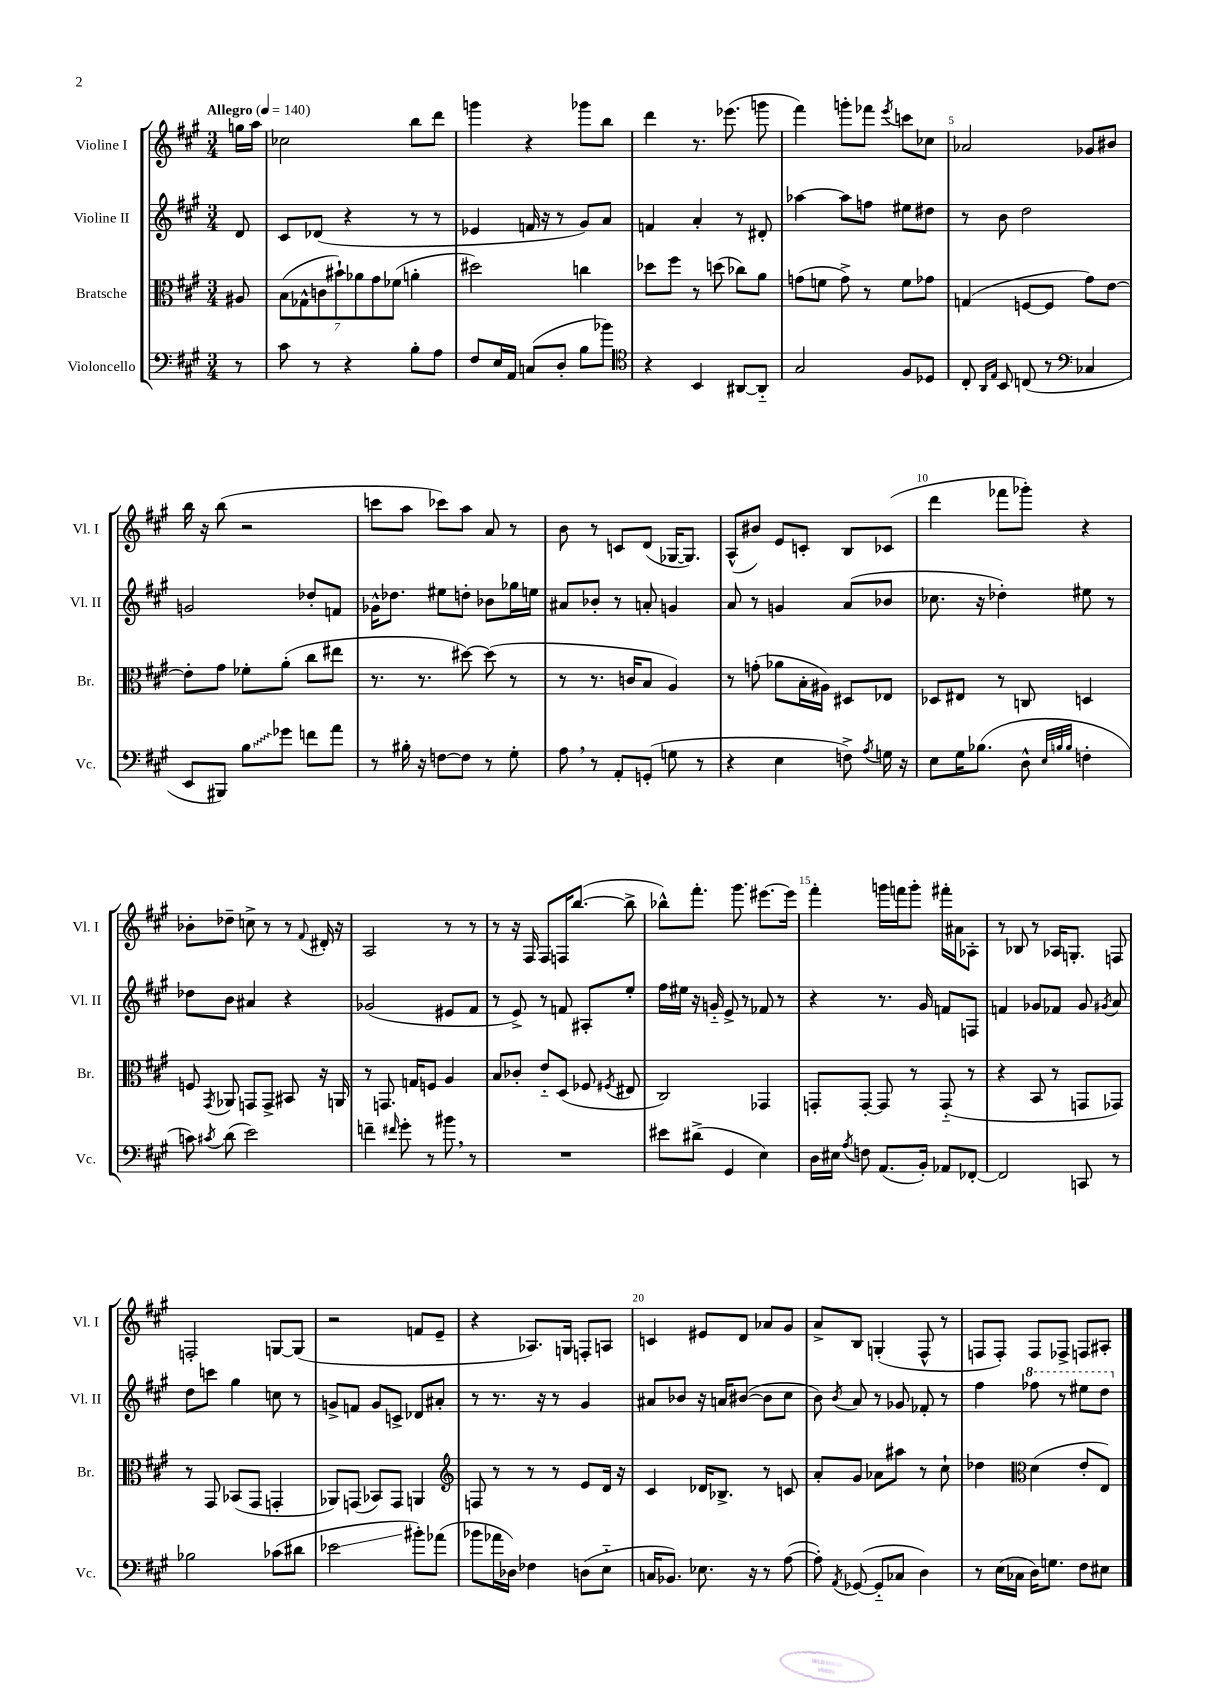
<<
\new StaffGroup <<
\new Staff = "s0" \with { instrumentName = "Violine I" shortInstrumentName = "Vl. I" } {
    \clef treble \key a \major \numericTimeSignature \time 3/4 \partial 8 \tempo "Allegro" 4 = 140
    \autoBeamOff g''16[ a''16] |
    ces''2 b''8[ d'''8] |
    g'''4 r4 ges'''8[ b''8] |
    d'''4 r8. ees'''8.( g'''8 |
    fis'''4) g'''8[-. fes'''8] \acciaccatura { e'''8 } c'''8[ ces''8] |
    aes'2 ges'8[ bis'8] |
    b''16 r16 b''8( r2 |
    c'''8[ a''8] ces'''8[) a''8] a'8 r8 |
    b'8 r8 c'8[ d'8]( ges16[~ ges8.]) |
    a8[-^( bis'8]) e'8[ c'8]-. b8[ ces'8]( |
    d'''4 fes'''8[ ges'''8]-.) r4 |
    bes'8[-. des''8]-- c''8-> r8 r8 \appoggiatura { fis'8 } dis'16-. r16 |
    a2 r8 r8 |
    r8 r16 fis16 fis8[ f16 b''8.]~( b''8-> |
    bes''8[-^) fis'''8.]-. gis'''8. eis'''8.[~ eis'''16] |
    fis'''4-. g'''16[ f'''16 g'''8]-. fis'''16[-. ais'16 aes8]-. |
    r8 bes8 r8 aes16[ g8.]-. f8 |
    f2-. g8[~ g8]( |
    r2 f'8[ e'8]-- |
    r4 aes8.[) g16] f8[-. a8] |
    c'4 eis'8[ d'8] aes'8[ gis'8] |
    a'8[-> b8] g4-.( fis8-^ r8 |
    f8[ f8]-.) f8[ fes8]-> f8[ ais8]-. \bar "|." |
}
\new Staff = "s1" \with { instrumentName = "Violine II" shortInstrumentName = "Vl. II" } {
    \clef treble \key a \major \numericTimeSignature \time 3/4 \partial 8
    \autoBeamOff d'8 |
    cis'8[ des'8]( r4 r8 r8 |
    ees'4 f'16 r16 r8 gis'8[) a'8] |
    f'4 a'4-. r8 dis'8-. |
    aes''4~ aes''8[ f''8] eis''8[ dis''8] |
    r8 b'8 d''2 |
    g'2 des''8[-. f'8] |
    ges'16[-^ des''8.] eis''8[ d''8]-. bes'8[ ges''16 e''16] |
    ais'8[ bes'8]-. r8 a'8-. g'4 |
    a'8 r8 g'4 a'8[( bes'8] |
    ces''8. r16 des''4-.) eis''8 r8 |
    des''8[ b'8] ais'4 r4 |
    ges'2( eis'8[ fis'8] |
    r8 e'8->) r8 f'8 ais8[-. e''8]-. |
    fis''16[ eis''16] r16 g'16-_ e'8-> r8 fes'8 r8 |
    r4 r8. gis'16 f'8[ f8] |
    f'4 ges'8[ fes'8] ges'8 \acciaccatura { gis'8 } a'8 |
    d''8[ c'''8] gis''4 c''8 r8 |
    g'8[-> f'8] g'8[ c'8]-> des'8[ ais'8]-. |
    r8 r8. r16 r8 gis'4 |
    ais'8[ bes'8] r16 a'16[ bis'8]~( bis'8[ cis''8] |
    b'8) \acciaccatura { b'8 } a'8 r8 ges'8 fes'8-. r8 |
    fis''4 \ottava #1 fes'''8 r8 eis'''8[ d'''8] \ottava #0 \bar "|." |
}
\new Staff = "s2" \with { instrumentName = "Bratsche" shortInstrumentName = "Br." } {
    \clef alto \key a \major \numericTimeSignature \time 3/4 \partial 8
    \autoBeamOff ais8 |
    \tuplet 7/4 { b8[( ges8-^ c'8 bis'8-!) aes'8 gis'8 fes'8]( } a'4-. |
    dis''2) c''4 |
    des''8[ fis''8] r8 d''8( ces''8[) a'8] |
    g'8[( f'8] g'8->) r8 f'8[ ges'8] |
    g4( f8[~ f8] gis'8[) e'8]~ |
    e'8[-. gis'8] fes'8[-. a'8]-.( cis''8[ eis''8] |
    r8. r8. dis''8~) dis''8( r8 |
    r8 r8. c'16[ b8] a4) |
    r8 g'8-.( aes'8[ b16-. ais16]) dis8[ ees8] |
    des8[ eis8] r8 c8 d4 |
    f8 \acciaccatura { gis,8 } aes,8 g,8[ g,8]-> bis,8 r16 a,16 |
    r8 g,8. g16[ f8] a4 |
    b8[ ces'8]-. e'8[-_ d8]( fes8 \acciaccatura { fis8 } eis8 |
    cis2) ges,4 |
    g,8[-. g,8]~-. g,8 r8 g,8-_( r8 |
    r4 b,8 r8 g,8[ ges,8]) |
    r8 gis,8 bes,8[( gis,8] g,4-. |
    aes,8[) g,8]( bes,8[) g,8] a,4 |
    \clef treble f8 r8 r8 r8 e'8[ d'16] r16 |
    cis'4 des'16[ bes8.]-> r8 c'8 |
    a'8[-. gis'8] aes'8[ ais''8] r8 cis''8-! |
    des''4 \clef alto d'4( e'8[-. e8]) \bar "|." |
}
\new Staff = "s3" \with { instrumentName = "Violoncello" shortInstrumentName = "Vc." } {
    \clef bass \key a \major \numericTimeSignature \time 3/4 \partial 8
    \autoBeamOff r8 |
    cis'8 r8 r4 b8[-. a8] |
    fis8[ e16 a,16] c8[( d8]-. b8[ bes'8]) |
    \clef tenor r4 b,4 ais,8[~ ais,8]-_ |
    gis2 fis8[ des8] |
    cis8-. \grace { a,16[ e16] } b,8 c8( r8 \clef bass ces4 |
    e,8[ bis,,8]) \once \override Glissando.style = #'zigzag b8[\glissando ges'8] f'8[ a'8] |
    r8 bis16-. r16 f8[~ f8] r8 gis8-. |
    a8 \breathe r8 a,8[-. g,8]-.( g8 r8 |
    r4 e4 f8->) \acciaccatura { a8 } g16 r16 |
    e8[ gis16 bes8.]( d8-^ \grace { e32[ b32 b32] } f4-. |
    c'8) \acciaccatura { cis'8 } d'8( e'2) |
    f'4-- \grace { fis'16 } gis'8-. r8 bis'8 \breathe r8 |
    R2. |
    eis'8[ dis'8]->( gis,4 e4) |
    d16[ eis16] \acciaccatura { a8 } f8 a,8.[( b,16]-.) aes,8[ fes,8]~-. |
    fes,2 c,8 r8 |
    bes2 ces'8[( dis'8] |
    ees'2\glissando bis'8[-.) aes'8]( |
    bes'8[ aes'16 des16]) fes4 d8[( e8]-_ |
    c16[ bes,8.]) ees8. r16 r8 a8~( |
    a8-.) \acciaccatura { a,8 } ges,8~( ges,8[-_ ces8] d4) |
    r8 e16[( ces16] d16[) g8.] fis8[ eis8] \bar "|." |
}
>>
>>
\layout { \context { \Score \override BarNumber.break-visibility = ##(#f #t #t) barNumberVisibility = #(every-nth-bar-number-visible 5) } }
